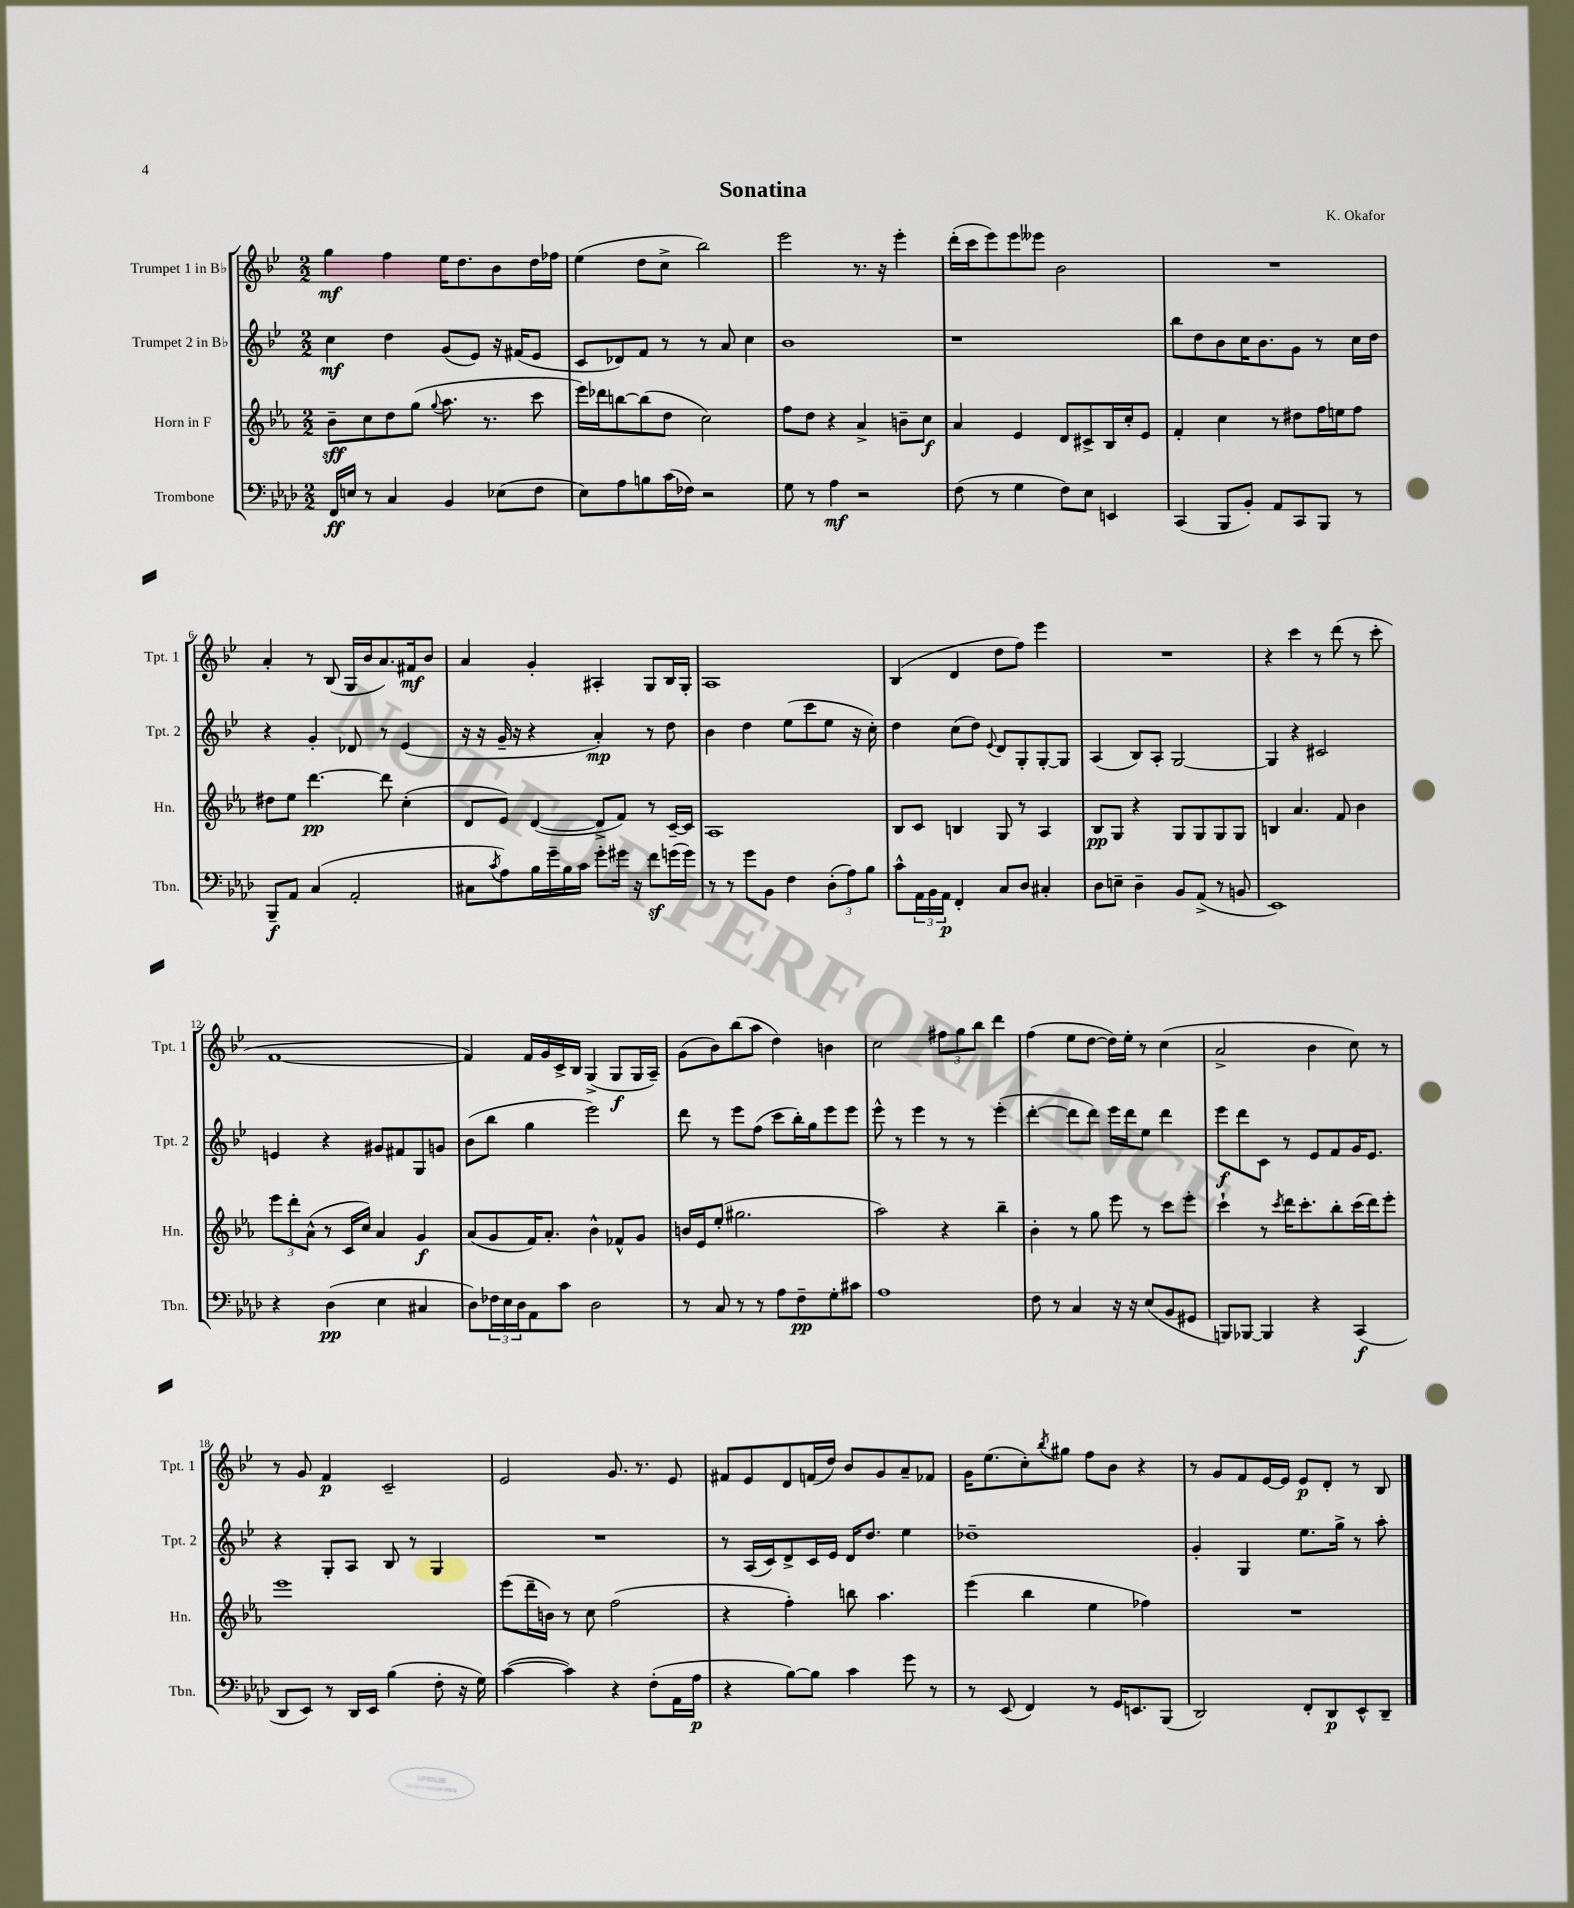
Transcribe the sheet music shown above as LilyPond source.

\header { title = "Sonatina" composer = "K. Okafor" }
<<
\new StaffGroup <<
\new Staff = "s0" \with { instrumentName = "Trumpet 1 in Bb" shortInstrumentName = "Tpt. 1" } {
    \clef treble \key bes \major \numericTimeSignature \time 2/2
    g''4\mf f''4 ees''16 d''8. bes'8 d''16 fes''16 |
    ees''4( d''8 c''8-> bes''2) |
    ees'''2 r8. r16 ees'''4-. |
    d'''16-.( c'''16 ees'''8) ees'''8 eeses'''8 bes'2 |
    R1 |
    a'4-. r8 bes8( g16 bes'16 a'8.) fis'16\mf bes'8 |
    a'4 g'4-. ais4-. g8 bes16 g16-. |
    a1 |
    bes4( d'4 d''8 f''8) ees'''4 |
    R1 |
    r4 c'''4 r8 d'''8( r8 c'''8-. |
    f'1~ |
    f'4) f'16 g'16 c'16-> bes16 g4->( g8\f g16 a16--) |
    g'8( bes'8) bes''8( a''8 d''4) b'4 |
    c''2 \tuplet 3/2 { fis''8 g''8 bes''8 } d'''4 |
    f''4( ees''8 d''8~ d''16) ees''16-. r8 c''4( |
    a'2-> bes'4 c''8) r8 |
    r8 g'8 f'4\p c'2-- |
    ees'2 g'8. r8. ees'8 |
    fis'8 ees'8 d'8 f'16( d''16) bes'8 g'8 a'8-- fes'8 |
    g'16 ees''8.( c''8-.) \acciaccatura { bes''8 } gis''8 f''8 bes'8 r4 |
    r8 g'8 f'8 ees'16~ ees'16 ees'8\p d'8-. r8 bes8 \bar "|." |
}
\new Staff = "s1" \with { instrumentName = "Trumpet 2 in Bb" shortInstrumentName = "Tpt. 2" } {
    \clef treble \key bes \major \numericTimeSignature \time 2/2
    c''4\mf d''4 g'8( ees'8) r16 fis'16( ees'8 |
    c'8 des'8) f'8 r8 r8 a'8 c''4 |
    bes'1 |
    r1 |
    bes''8 d''8 bes'8 c''16 bes'8. g'8 r8 c''16 d''16 |
    r4 g'4-. des'8 r8 ees'4( |
    r16 r16 g'16-- r16 r4 a'4-.\mp) r8 d''8 |
    bes'4 d''4 ees''8( c'''8 ees''8 r16 c''16-.) |
    d''4 c''8( d''8) \appoggiatura { ees'8 } d'8 g8-. g8~-. g8 |
    a4( bes8) a8-. g2~ |
    g4 r4 cis'2 |
    e'4 r4 gis'8 fis'8 g8 g'8 |
    bes'8( bes''8 g''4 ees'''2) |
    d'''8 r8 ees'''8 f''8( c'''8 bes''16-.) g''16 ees'''8 ees'''8 |
    ees'''8-^ r8 ees'''4 r8 r8 ees'''4-.( |
    d'''4~-. d'''8 d'''8) ees'''16 d'''16 ees''8 d'''4 |
    ees'''8\f d'''8 c'8 r8 ees'8 f'8 g'16 ees'8. |
    r4 g8-. a8 bes8 r8 g4 |
    R1 |
    r8 a16( c'16) d'8-> c'16 ees'16 d'16 d''8. ees''4 |
    des''1-- |
    g'4-. g4 ees''8. g''16-> r8 a''8-. \bar "|." |
}
\new Staff = "s2" \with { instrumentName = "Horn in F" shortInstrumentName = "Hn." } {
    \clef treble \key ees \major \numericTimeSignature \time 2/2
    bes'8--\sff c''8 d''8 g''8( \appoggiatura { g''8 } aes''8. r8. c'''8 |
    ees'''16) des'''16 b''8~ b''8( d''8 c''2) |
    f''8 d''8 r4 aes'4-> b'8-- c''8\f |
    aes'4 ees'4 d'8 cis'8-> bes16 c''16-. ees'8 |
    f'4-. c''4 r8 dis''8 f''16 e''16 f''8 |
    dis''8 ees''8 d'''4.~\pp d'''8 c''4-.( |
    d'8 ees'8) d'4~( d'8-> f'8) r8 c'16~-- c'16 |
    aes1 |
    bes8 c'8 b4 g8 r8 aes4 |
    bes8\pp g8 r4 g8 g8 g8 g8 |
    b4 aes'4. f'8 bes'4 |
    \tuplet 3/2 { ees'''8 d'''8-. aes'8-^( } r8 c'16 c''16) aes'4 g'4\f |
    aes'8( g'8 f'16) aes'8.-. bes'4-^ fes'8-^ g'8 |
    b'16 ees'16 ees''8-.( gis''2. |
    aes''2) r4 bes''4-- |
    bes'4-. r8 g''8 ees'''8 r8 c'''8 ees'''8-. |
    c'''4-! r8 \acciaccatura { c'''8 } d'''16 c'''8.-. bes''8-. c'''16( d'''16) ees'''8-. |
    ees'''1 |
    ees'''8( d'''16-- b'16) r8 c''8 f''2( |
    r4 f''4-.) b''8 aes''4. |
    ees'''4( bes''4 ees''4 fes''4) |
    R1 \bar "|." |
}
\new Staff = "s3" \with { instrumentName = "Trombone" shortInstrumentName = "Tbn." } {
    \clef bass \key aes \major \numericTimeSignature \time 2/2
    f,16\ff e16 r8 c4 bes,4 ees8( f8 |
    ees8) aes8 b8 c'16( fes16) r2 |
    g8 r8 aes4\mf r2 |
    f8( r8 g4 f8) ees8 e,4 |
    c,4( bes,,8 bes,8-.) aes,8 c,8 bes,,8 r8 |
    bes,,8--\f aes,8 c4( aes,2-. |
    cis8 \acciaccatura { c'8 } aes8) bes16 g'16-- bes16 c'16 g'8-. gis'16 r16 f'8\sf g'16( g'16) |
    r8 r8 g'8 bes,8 f4 \tuplet 3/2 { des8-.( aes8) bes8 } |
    c'8-^ \tuplet 3/2 { aes,16 bes,16 aes,16\p } f,4-. c8 des8 cis4-. |
    des8 e8-- des4-- bes,8 aes,8->( r8 b,8 |
    ees,1) |
    r4 des4\pp( ees4 cis4 |
    des8) \tuplet 3/2 { fes16 ees16 des16 } aes,8 c'8 des2 |
    r8 c8 r8 r8 aes8 f8--\pp g8-. cis'8 |
    aes1 |
    f8 r8 c4 r16 r16 ees8( bes,8 gis,8 |
    b,,8) bes,,8~ bes,,4 r4 c,4\f( |
    des,8 ees,8) r8 des,16 ees,16 bes4( f8-. r16 g16) |
    c'4~( c'4) r4 f8-.( aes,16 aes16\p |
    r4 bes8~) bes8 c'4 g'8 r8 |
    r8 ees,8( f,4) r8 g,16 e,8. bes,,8( |
    des,2) f,8-. des,8\p ees,8-^ des,8-- \bar "|." |
}
>>
>>
